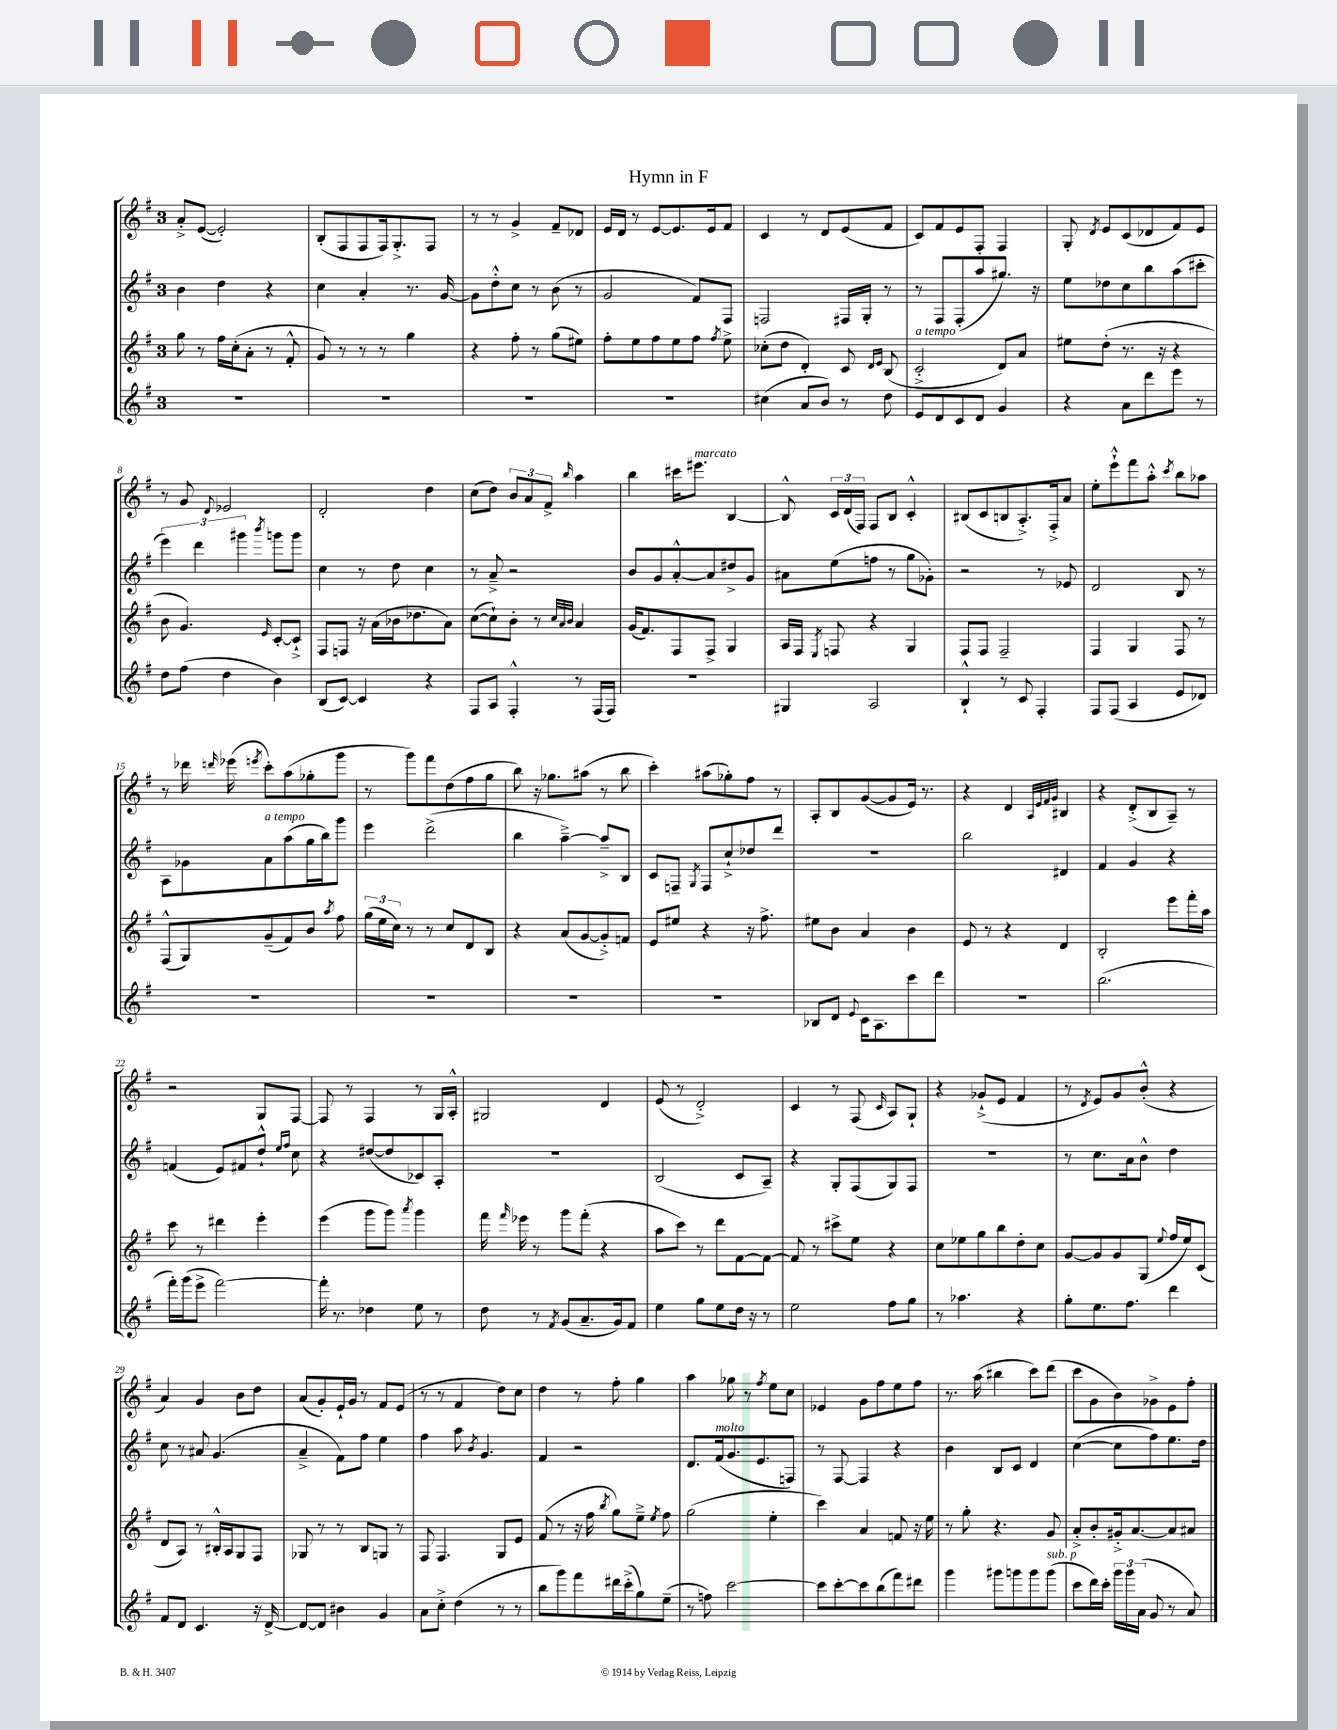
\header { title = "Hymn in F" }
<<
\new StaffGroup <<
\new Staff = "s0" {
    \clef treble \key g \major \once \override Staff.TimeSignature.style = #'single-digit \time 3/4
    \autoBeamOff a'8[-.-> e'8]~( e'2-.) |
    b8[-.( fis8 fis8 fis16) g8.-.-> fis8] |
    r8 r8 g'4-> fis'8[-- des'8] |
    e'16[ d'16] r8 e'8[~ e'8. e'16 fis'8] |
    c'4 r8 d'8[ e'8( fis'8] |
    c'8[) fis'8 e'8 fis8]-. fis4 |
    g8-. \acciaccatura { d'8 } e'8[ c'8( des'8 fis'8) e'8] |
    r8 g'8 \appoggiatura { d'8 } ees'2 |
    d'2-. d''4 |
    c''8[( d''8]) \tuplet 3/2 { b'8[ a'8 fis'8]-> } \grace { b''16 } a''4 |
    b''4 cis'''16[ eis'''8.]^\markup { \italic "marcato" } b4~ |
    b8-^ \tuplet 3/2 { c'16[ d'16( fis16]) } fis8[ b8] c'4-.-^ |
    bis8[( c'8 b8 a8.-.->) fis16-.-> a'8] |
    e''8[-. e'''8-!-^ fis'''8 a''8]-.-^ \acciaccatura { c'''8 } b''8[ aes''8] |
    r8 des'''16 \grace { d'''16 } ees'''16( \acciaccatura { e'''8 } c'''8[-.) a''8( ges''8-. g'''8] |
    r8 g'''8[) fis'''8 d''8( fis''8 g''8] |
    b''8) r16 ges''8.[ ais''8]( r8 b''8 |
    c'''4-.) ais''8[( ges''8-.) fis''8] r8 |
    a8[-. b8 g'8~( g'8 e'16]) r8. |
    r4 d'4 \grace { a32[ e'32 fis'32 g'32] } bis4 |
    r4 d'8[-.->( b8 a8]--) r8 |
    r2 g8[ fis8]~ |
    fis8 r8 fis4 r8 g16[ a16]-.-^ |
    gis2 d'4 |
    e'8( r8 d'2-.->) |
    c'4 r8 fis8( \grace { c'16 } a8[) g8]-! |
    r4 ges'8[-!->( e'8] fis'4 |
    r8 \acciaccatura { d'8 } e'8[) g'8 b'8]-.-^( r4 |
    a'4) g'4 b'8[ d''8] |
    a'8[( g'8-.) e'16-! g'16] r8 fis'8[ e'8]( |
    r8 r8 fis'4 d''8[) c''8] |
    d''4 r8 fis''8-. g''4 |
    a''4 ges''8 r8 \acciaccatura { fis''8 } e''8[ c''8] |
    ees'4 g'8[ fis''8 e''8 fis''8] |
    r8. a''16( bis''4 c'''8[) d'''8]( |
    c'''8[ g'8 b'8) ges'8-> e'8 fis''8]-. \bar "|." |
}
\new Staff = "s1" {
    \clef treble \key g \major \once \override Staff.TimeSignature.style = #'single-digit \time 3/4
    \autoBeamOff b'4 d''4 r4 |
    c''4 a'4-. r8. g'16~ |
    g'8[ d''8-.-^ c''8] r8 b'8( r8 |
    g'2 fis'8[) fis8] |
    f2 fis16[ g16]-. r8 |
    r8 fis8[ fis8-.( a''8 gis''8.]) r16 |
    e''8[ des''8 c''8 b''8 a''8( cis'''8]-. |
    \tuplet 3/2 { e'''4) d'''4 gis'''4 } \acciaccatura { b'''8 } g'''8[ g'''8] |
    c''4 r8 d''8 c''4 |
    r8 a'8---> r2 |
    b'8[ g'8 a'8~-.-^ a'8 dis''8-> g'8] |
    ais'8[ e''8( f''8] r8 g''8[ ges'8]-.) |
    r2 r8 ees'8 |
    d'2 b8 r8 |
    a8[ ges'8 a'8^\markup { \italic "a tempo" } a''8( g''16 b''16) g'''8] |
    e'''4 d'''2->( |
    b''4 a''4~--->) a''8[---> b8] |
    c'8[ f8]-- \acciaccatura { g8 } f8[ c''8-!-> des''8 d'''8] |
    R2. |
    b''2 dis'4 |
    fis'4 g'4 r4 |
    f'4( e'8[) fis'8 d''8]-!-^ \grace { e''16[ fis''16] } c''8 |
    r4 dis''8[~( dis''8 ces'8) a8]-. |
    R2. |
    b2( c'8[ a8]--) |
    r4 g8[-. fis8( g8) fis8] |
    R2. |
    r8 c''8.[ a'16 b'8]-^ d''4 |
    c''8 r8 ais'8 g'4.( |
    a'4---> fis'8[) fis''8] e''4 |
    fis''4 a''8 \acciaccatura { b'8 } g'4. |
    fis'4 r2 |
    d'8.[ fis'16^\markup { \italic "molto" }( g'8. e'8. f8]) |
    r8 fis8~ fis4 r4 |
    b'4 b8[ c'8] d'4 |
    c''4~( c''8[ fis''8) e''8. d''16] \bar "|." |
}
\new Staff = "s2" {
    \clef treble \key g \major \once \override Staff.TimeSignature.style = #'single-digit \time 3/4
    \autoBeamOff g''8 r8 fis''16[ c''16-.( a'8]-. r8 fis'8-.-^ |
    g'8) r8 r8 r8 g''4 |
    r4 fis''8-. r8 g''8[( eis''8]) |
    fis''8[-. e''8 fis''8 e''8 fis''8] \acciaccatura { fis''8 } e''8-> |
    ces''8[-.( d''8] d'4-.) c'8 \grace { d'16[ e'16] } b8( |
    c'2-.->^\markup { \italic "a tempo" } d'8[) a'8] |
    eis''8[ d''8]-.( r8. r16 r4 |
    b'8 g'4.) \grace { e'16 } c'8[~-. c'8]-!-> |
    fis8[ f8] r16 a'16[( bes'16 des''8. a'8]) |
    c''8[~( c''8-!) b'8]-. r8 \grace { c''32[ a'32 b'32] } a'4 |
    g'16[( fis'8.) fis8 fis8]-> g4 |
    a16[ fis16] \acciaccatura { e8 } f8 r4 g4 |
    fis8[ fis8] fis2-- |
    fis4 g4 fis8 r8 |
    fis8[-^( g8) g'8--( fis'8) b'8] \acciaccatura { a''8 } fis''8 |
    \tuplet 3/2 { g''16[( e''16 c''16]) } r8 r8 c''8[ d'8 b8] |
    r4 a'8[( g'8~ g'8-.->) f'8] |
    e'8[ eis''8] r4 r16 fis''8.-> |
    eis''8[ b'8] a'4 b'4 |
    e'8 r8 r4 d'4 |
    b2-. e'''8[ fis'''16-. a''16] |
    c'''8 r8 dis'''4 e'''4-. |
    e'''4( g'''8[ g'''8]) \acciaccatura { a'''8 } g'''4 |
    fis'''16 \grace { fis'''16 } ees'''16 r8 g'''8[ fis'''8]-.( r4 |
    a''8[ c'''8]) r8 d'''8[ fis'8~ fis'8]~ |
    fis'8 r8 cis'''8[-> e''8] r4 |
    c''8[ ees''8 g''8 b''8 d''8-. c''8] |
    g'8[~ g'8 g'8 g8]( \appoggiatura { e''8 } fis''16[ e''16) c'8]( |
    d'8[ a8]) r8 bis16[-.-^ a16 g8 fis8] |
    ges8 r8 r8 b8[ g8] r8 |
    fis8 fis4. g8[ e'8] |
    fis'8( r8 r16 fis''16 \acciaccatura { b''8 } g''8[) e''8]---> \acciaccatura { e''8 } fis''8 |
    g''2( e''4-. |
    c'''4) a'4 f'8 r16 e''16 |
    r8 g''8-. r4. g'8 |
    a'8[-.-> b'8-. gis'16-.-> a'8.~ a'8 ais'8] \bar "|." |
}
\new Staff = "s3" {
    \clef treble \key g \major \once \override Staff.TimeSignature.style = #'single-digit \time 3/4
    \autoBeamOff R2. |
    R2. |
    R2. |
    R2. |
    cis''4( a'8[ b'8]) r8 d''8 |
    e'8[ d'8 c'8 d'8] g'4 |
    r4 a'8[ d'''8 e'''8] r8 |
    d''8[ fis''8]( d''4 b'4) |
    b8[( c'8]~) c'4 r4 |
    fis8[ a8] fis4-.-^ r8 fis16[( fis16]) |
    R2. |
    gis4 a2 |
    b4-!-^ r8 c'8 fis4-. |
    fis8[ fis8]( a4 e'8[ des'8]) |
    R2. |
    R2. |
    R2. |
    R2. |
    bes8[ d'8] \appoggiatura { e'8 } c'16[ a8. c'''8 d'''8] |
    R2. |
    b''2.( |
    fis'''16[-.) g'''16( e'''8]-> fis'''2~) |
    fis'''16-. r8. des''4 e''8 r8 |
    d''8 r8 \acciaccatura { fis'8 } g'8[( a'8.-- g'16) fis'8] |
    e''4 g''8[ e''8 d''16] r16 r8 |
    e''2 fis''8[ g''8] |
    r8 aes''4. r4 |
    g''8[-. e''8. fis''8.] d'''4 |
    fis'8[ d'8] c'4. r16 d'16~-> |
    d'8[~ d'8] bis'4 g'4 |
    a'8[ c''8]-.-> d''4( r8 r8 |
    b''8[ g'''8) fis'''8 dis'''16 c'''16-.->( g''8) e''8]--( |
    r8 f''8) c'''2~ |
    c'''8[ c'''8~-. c'''8 b''8( fis'''8) dis'''8] |
    g'''4 gis'''8[ g'''8 g'''8 g'''8]^\markup { \italic "sub. p" }( |
    c'''8[ d'''16) c'''16]-. \tuplet 3/2 { g'''16[ g'''16 a'16]( } g'8 r8 a'8) \bar "|." |
}
>>
>>
